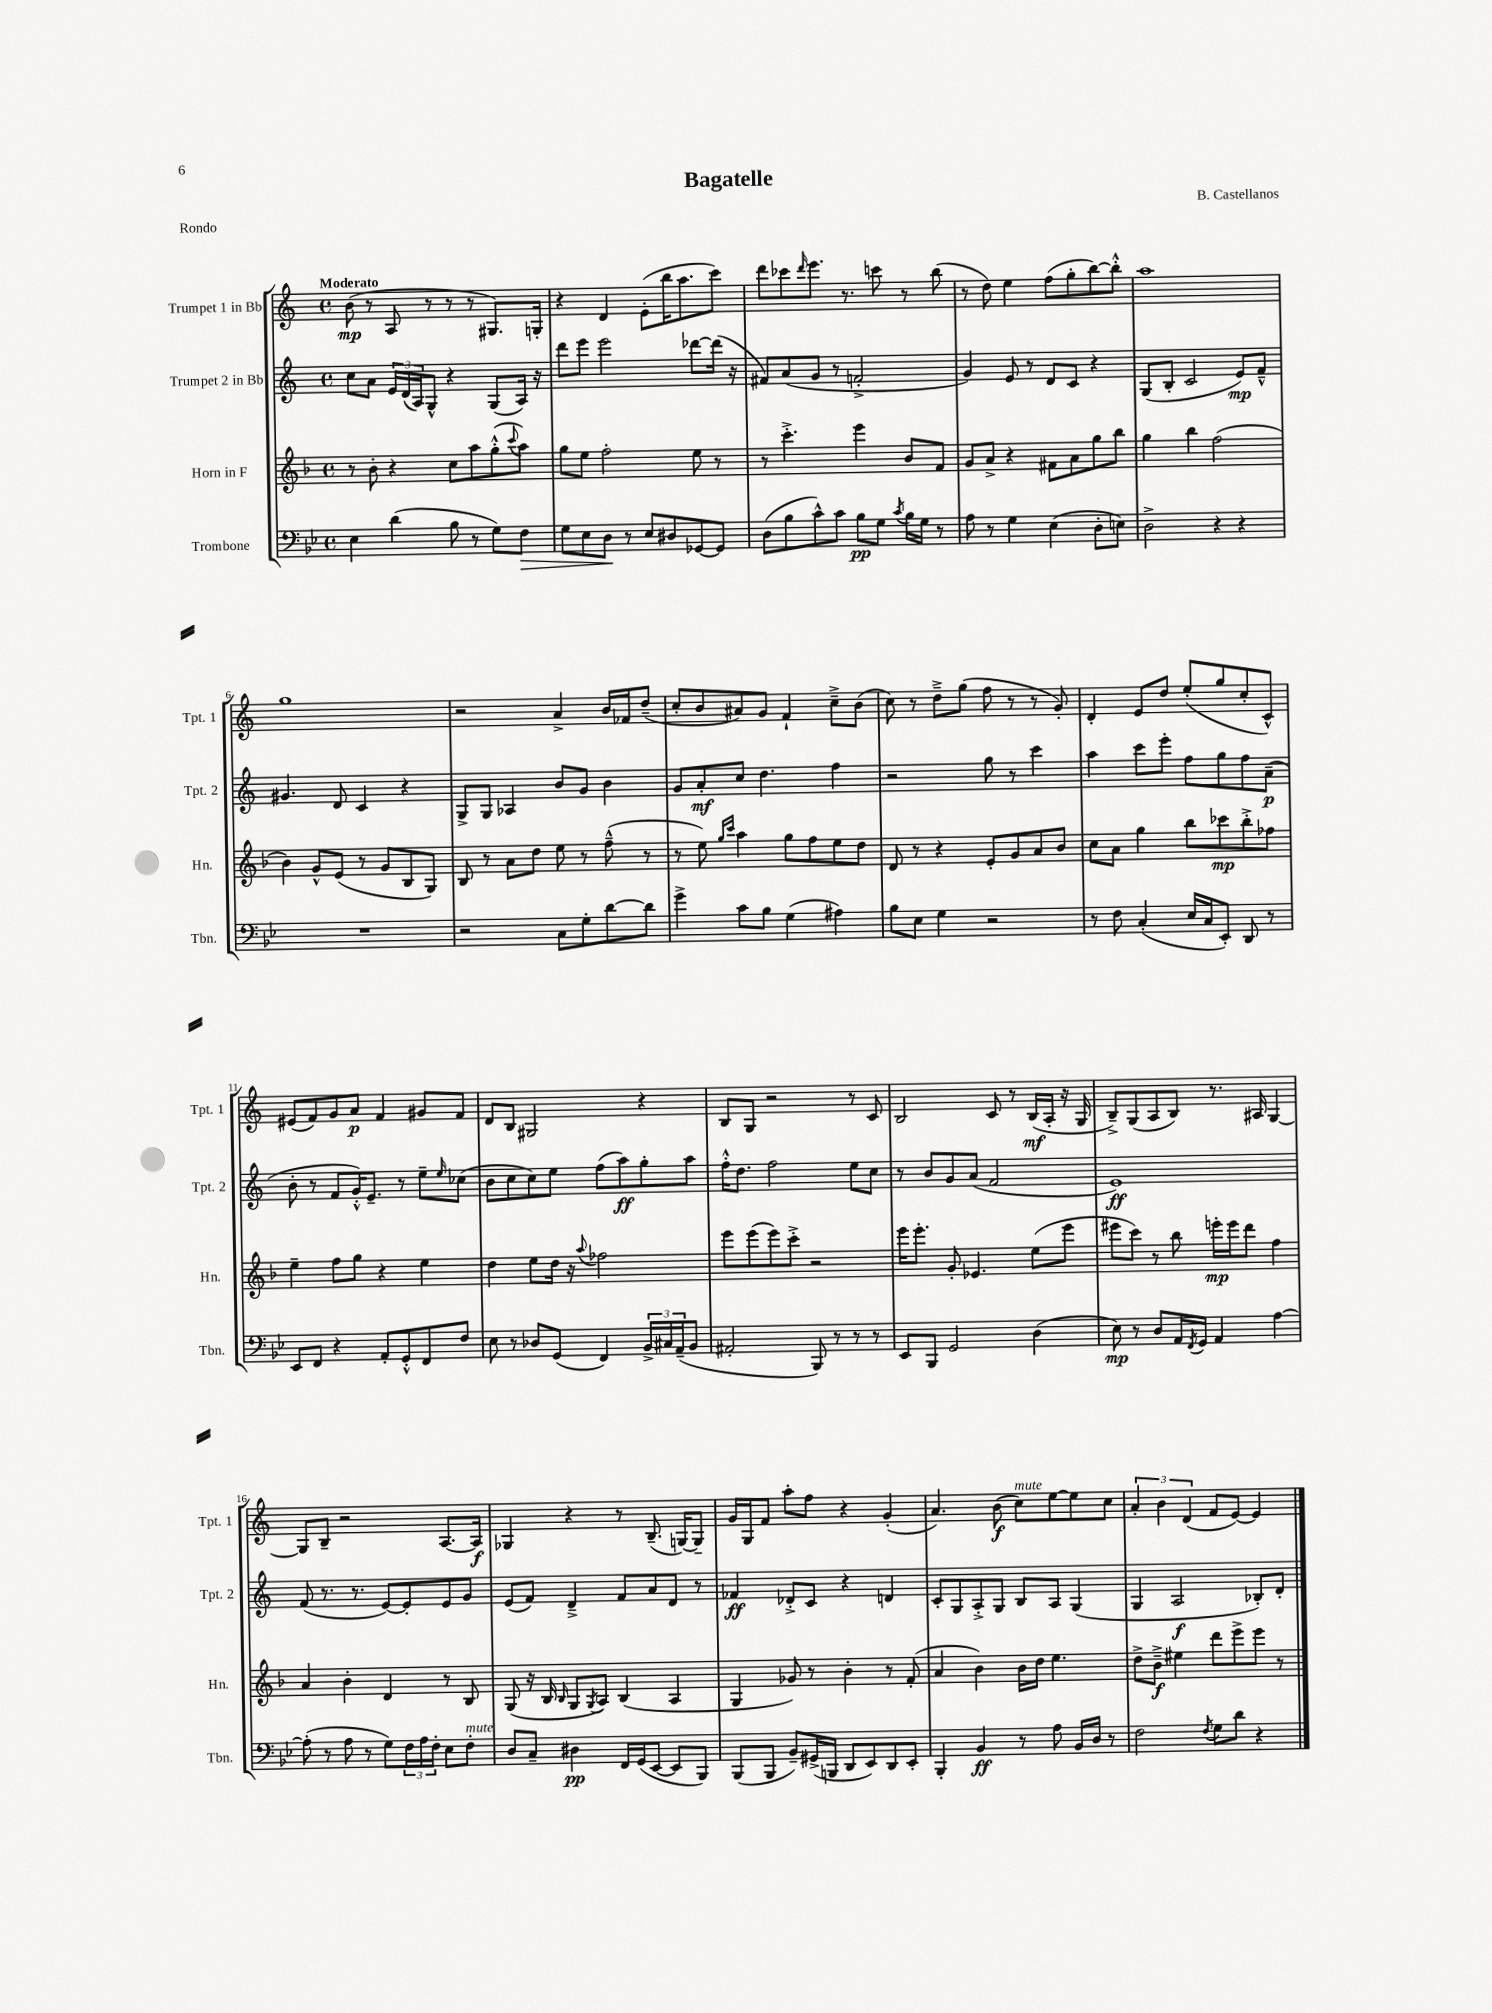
\header { title = "Bagatelle" composer = "B. Castellanos" piece = "Rondo" }
<<
\new StaffGroup <<
\new Staff = "s0" \with { instrumentName = "Trumpet 1 in Bb" shortInstrumentName = "Tpt. 1" } {
    \clef treble \key c \major \defaultTimeSignature \time 4/4 \tempo "Moderato"
    b'8\mp( r8 a8 r8 r8 r8 gis8.) g16-. |
    r4 d'4 e'8-.( b''16 a''8. c'''8) |
    d'''8 ces'''8 \grace { d'''16 } e'''8. r8. c'''8 r8 b''8( |
    r8 d''8) e''4 f''8( g''8-. b''8~) b''8-.-^ |
    a''1 |
    g''1 |
    r2 a'4-> b'16 fes'16 d''8--( |
    c''8-. b'8 ais'8) g'8 f'4-! c''8---> b'8( |
    c''8) r8 d''8---> g''8( f''8 r8 r8 g'8-.) |
    d'4-. e'8 d''8 e''8-.( g''8 c''8-. c'8-^) |
    eis'8( f'8) g'8 a'8\p f'4 gis'8 f'8 |
    d'8 b8 gis2 r4 |
    b8 g8 r2 r8 c'8 |
    b2 c'8 r8 b16\mf( a16-. r16 g16 |
    b8--->) g8( a8 b8) r8. ais16 g4~ |
    g8 b8-- r2 a8.~ a16\f |
    ges4 r4 r8 b8.--( g16~) g8-- |
    g'16 g16 f'8 a''8-. f''8 r4 g'4-.( |
    a'4.) b'8\f( c''8^\markup { \italic "mute" }) e''8~ e''8 c''8 |
    \tuplet 3/2 { a'4-. b'4 d'4( } f'8 e'8~) e'4 \bar "|." |
}
\new Staff = "s1" \with { instrumentName = "Trumpet 2 in Bb" shortInstrumentName = "Tpt. 2" } {
    \clef treble \key c \major \defaultTimeSignature \time 4/4
    c''8 a'8 \tuplet 3/2 { e'16 d'16( a16) } g8-^ r4 g8( a16) r16 |
    d'''8 e'''8 e'''2 des'''8~ des'''16( r16 |
    fis'8) a'8( g'8 r8 f'2-.-> |
    g'4) e'8 r8 d'8 c'8 r4 |
    g8( b8-. c'2 e'8\mp) f'8---^ |
    gis'4. d'8 c'4 r4 |
    g8-> g8 aes4 b'8 g'8 b'4 |
    g'8 a'8-.\mf c''8 d''4. f''4 |
    r2 g''8 r8 c'''4 |
    a''4 c'''8 e'''8-. f''8 g''8 f''8 a'8--\p( |
    b'8-. r8 f'8 g'16-.-^) e'8.-- r8 e''8-- \grace { e''16 } ces''8( |
    b'8 c''8 c''8) e''8 f''8( a''8\ff) g''8-. a''8 |
    f''16-.-^ d''8. f''2 e''8 c''8 |
    r8 b'8 g'8 a'8( f'2 |
    e'1\ff) |
    f'8( r8. r8. e'8~) e'8-. e'8 g'8 |
    e'8( f'8) d'4---> f'8 a'8 d'8 r8 |
    fes'4\ff des'8-.-> c'8 r4 d'4 |
    c'8-. g8 a8-.-> g8 b8 a8 g4( |
    g4 a2\f bes8-.) d'8-. \bar "|." |
}
\new Staff = "s2" \with { instrumentName = "Horn in F" shortInstrumentName = "Hn." } {
    \clef treble \key f \major \defaultTimeSignature \time 4/4
    r8 bes'8-. r4 c''8 a''8 g''8-.-^( \appoggiatura { c'''8 } a''8) |
    g''8 e''8 f''2-. e''8 r8 |
    r8 c'''4.-.-> e'''4 bes'8 f'8 |
    g'8 a'8-> r4 fis'8 a'8 g''8 bes''8 |
    g''4 bes''4 f''2( |
    bes'4) g'8-^ e'8( r8 g'8 bes8 g8) |
    bes8 r8 a'8 d''8 e''8 r8 f''8---^( r8 |
    r8 e''8) \grace { g''16 c'''16 } a''4 g''8 f''8 e''8 d''8 |
    d'8 r8 r4 e'8-. g'8 a'8 bes'8 |
    c''8 a'8 g''4 bes''8 ces'''8\mp bes''8-.-> fes''8 |
    e''4-- f''8 g''8 r4 e''4 |
    d''4 e''8 d''16 r16 \appoggiatura { a''8 } fes''2 |
    e'''8 e'''8( e'''8) c'''8-.-> r2 |
    e'''16 e'''8.-. g'8-. ees'4. e''8( e'''8 |
    eis'''8 c'''8) r8 bes''8 e'''16-.\mp e'''16 d'''8 f''4 |
    a'4 bes'4-. d'4 r8 bes8 |
    g8( r16 bes16 \grace { bes16 } g8 \acciaccatura { g8 } a8) bes4( a4 |
    g4 ges'8) r8 bes'4-. r8 f'8-.( |
    a'4 bes'4) bes'16 d''16 e''4. |
    d''8-> bes'8--->\f eis''4 d'''8 e'''8-> e'''8 r8 \bar "|." |
}
\new Staff = "s3" \with { instrumentName = "Trombone" shortInstrumentName = "Tbn." } {
    \clef bass \key bes \major \defaultTimeSignature \time 4/4
    ees4 d'4( bes8 r8 g8) f8\> |
    g8 ees8 d8\! r8 ees8 dis8 ges,8~ ges,8 |
    d8( bes8 c'8-^) c'8 bes8\pp g8 \acciaccatura { c'8 } bes16 g16 r8 |
    a8 r8 g4 ees4( d8-. e8) |
    d2-> r4 r4 |
    R1 |
    r2 c8 g8-. d'8~ d'8 |
    g'4-> c'8 bes8 g4( ais4) |
    bes8 ees8 g4 r2 |
    r8 f8 c4-.( ees16 c16 ees,8-.) d,8 r8 |
    ees,8 f,8 r4 a,8-. g,8-.-^ f,8 f8 |
    ees8 r8 des8 g,8( f,4) \tuplet 3/2 { bes,16-> cis16 a,16--( } bes,8 |
    ais,2-. bes,,8) r8 r8 r8 |
    ees,8 bes,,8 g,2 d4( |
    ees8\mp) r8 d8 a,16 \acciaccatura { f,8 } g,16 a,4 a4~ |
    a8-.( r8 a8 r8 g8) \tuplet 3/2 { f16 a16 f16-. } ees8 f8-.^\markup { \italic "mute" } |
    d8 c8-- dis4\pp f,16 g,16( ees,8~ ees,8 bes,,8) |
    bes,,8( bes,,8 bes,8--) gis,16->( b,,16 d,8 ees,8) d,8 ees,8-. |
    bes,,4-. bes,4\ff r8 a8 bes,16 d16 r8 |
    f2 \acciaccatura { f8 } g8 d'8 r4 \bar "|." |
}
>>
>>
